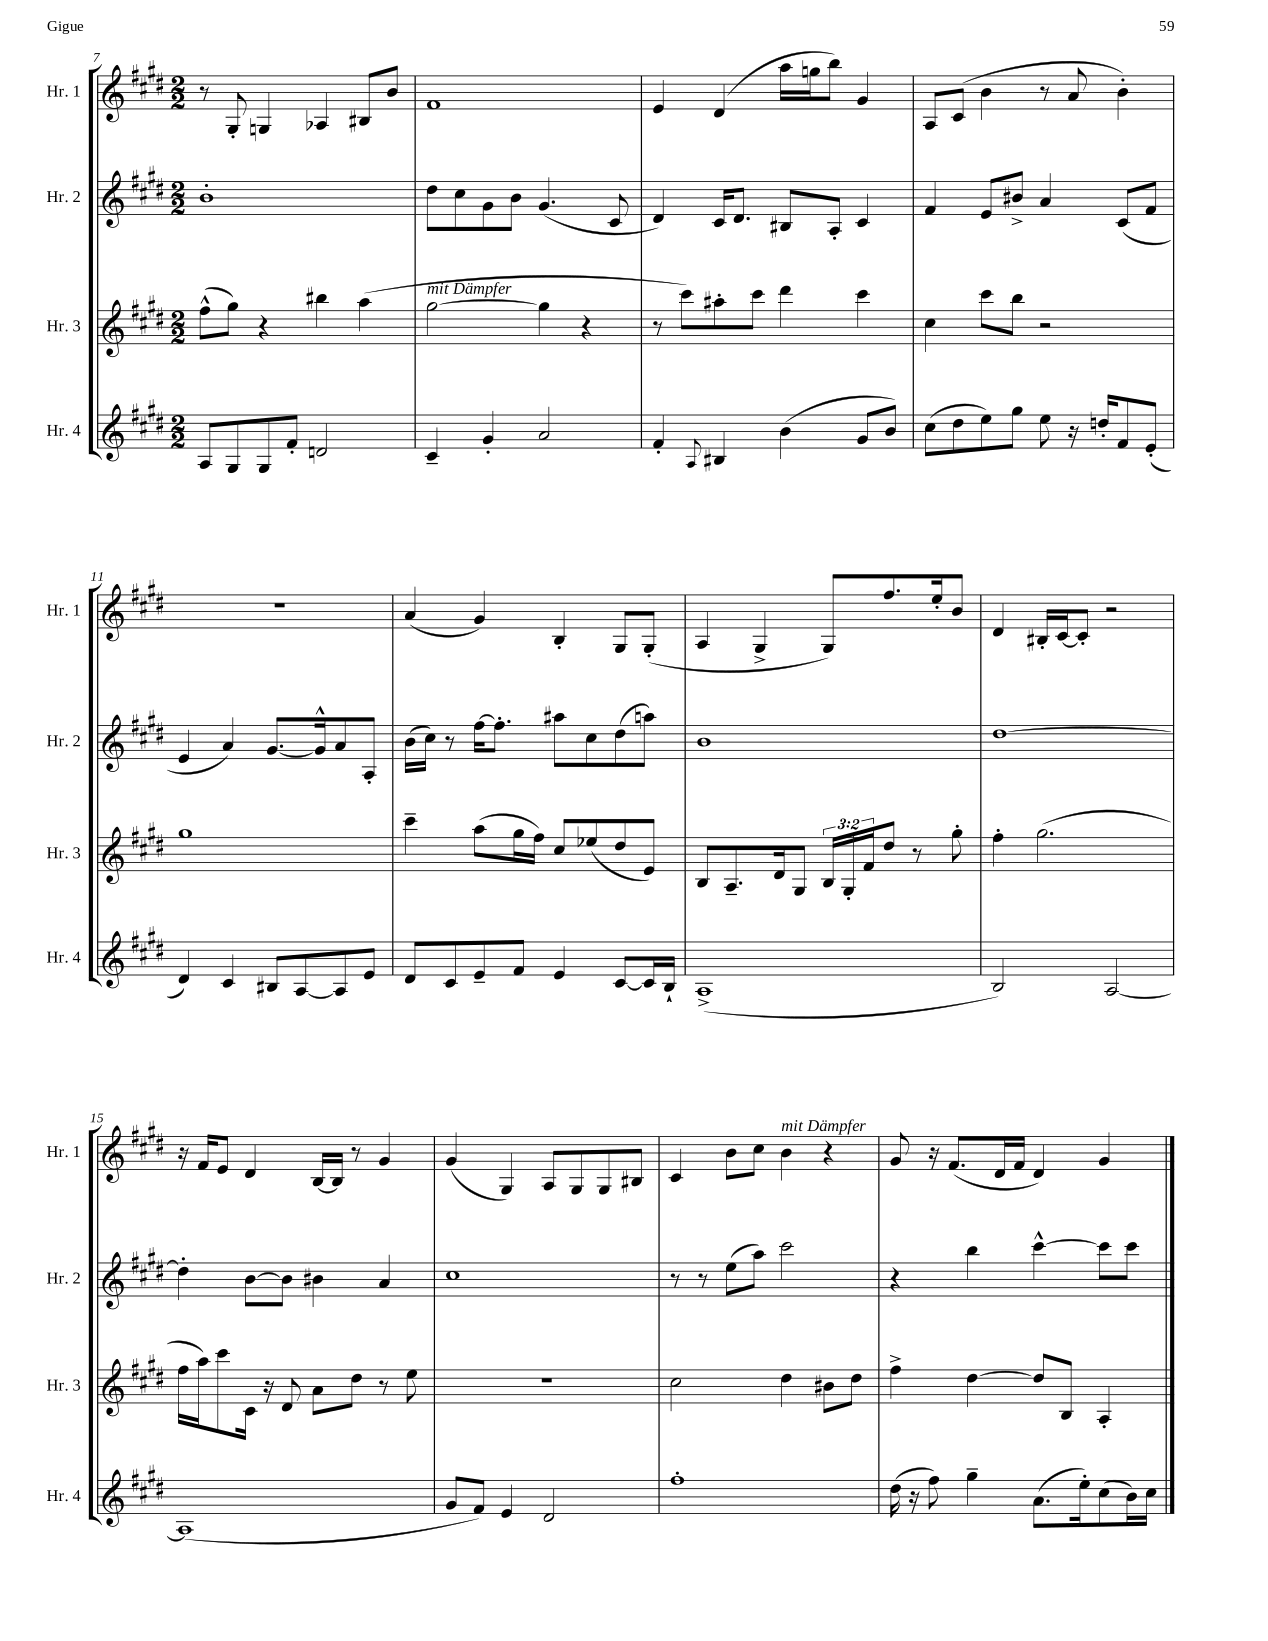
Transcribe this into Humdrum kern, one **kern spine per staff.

**kern	**kern	**kern	**kern
*part4	*part3	*part2	*part1
*staff4	*staff3	*staff2	*staff1
*I"Hr. 4	*I"Hr. 3	*I"Hr. 2	*I"Hr. 1
*I'Hr. 4	*I'Hr. 3	*I'Hr. 2	*I'Hr. 1
*clefG2	*clefG2	*clefG2	*clefG2
*k[f#c#g#d#]	*k[f#c#g#d#]	*k[f#c#g#d#]	*k[f#c#g#d#]
*M2/2	*M2/2	*M2/2	*M2/2
=7	=7	=7	=7
8A/L	(8ff#^^\L	1b'	8r
8G#/	8gg#\J)	.	8G#'/
8G#/	4r	.	4Gn/
8f#'/J	.	.	.
2dn/	4bb#X\	.	4A-X/
.	(4aa\	.	8B#X/L
.	.	.	8b/J
=8	=8	=8	=8
!	!LO:TX:a:i:t=mit Dämpfer	!	!
4c#~/	[2gg#\	8dd#\L	1f#
.	.	8cc#\	.
4g#'/	.	8g#\	.
.	.	8b\J	.
2a/	4gg#\]	(4.g#/	.
.	4r	.	.
.	.	8c#/	.
=9	=9	=9	=9
4f#'/	8r	4d#/)	4e/
.	8ccc#\L)	.	.
8qqA/	.	.	.
4B#X/	8aa#X'\	16c#/KL	(4d#/
.	.	8.d#/J	.
.	8ccc#\J	.	.
(4b\	4ddd#\	8B#X/L	16aa\LL
.	.	.	16ggn\J
.	.	8A'/J	8bb\J)
8g#/L	4ccc#\	4c#/	4g#/
8b/J)	.	.	.
=10	=10	=10	=10
(8cc#\L	4cc#\	4f#/	8A/L
8dd#\	.	.	(8c#/J
8ee\)	8ccc#\L	8e/L	4b\
8gg#\J	8bb\J	8b#X^/J	.
8ee\	2r	4a/	8r
16r	.	.	8a/
16ddn'/KL	.	.	.
8f#/	.	(8c#/L	4b'\)
(8e'/J	.	8f#/J	.
!!LO:LB:g=z
=11	=11	=11	=11
4d#/)	1gg#	4e/	1r
4c#/	.	4a/)	.
8B#X/L	.	[8.g#/L	.
[8A/	.	.	.
.	.	16g#^^/k]	.
8A/]	.	8a/	.
8e/J	.	8A'/J	.
=12	=12	=12	=12
8d#/L	4ccc#~\	(16b\LL	(4a/
.	.	16cc#\JJ)	.
8c#/	.	8r	.
8e~/	(8aa\L	[16ff#\KL	4g#/)
.	.	8.ff#'\J]	.
8f#/J	16gg#\L	.	.
.	16ff#\JJ)	.	.
4e/	8cc#/L	8aa#X\L	4B'/
.	(8ee-X/	8cc#\	.
[8c#/L	8dd#/	(8dd#\	8G#/L
16c#/L]	8e/J)	8aan\J)	(8G#'/J
16B`/JJ	.	.	.
=13	=13	=13	=13
(1A^	8B/L	1b	4A/
.	8.A~/	.	.
.	.	.	4G#^/
.	16d#/k	.	.
.	8G#/J	.	.
.	24B/LL	.	8G#/L)
.	24G#'/	.	.
.	24f#/J	.	.
.	8dd#/J	.	8.ff#/
.	8r	.	.
.	.	.	16ee'/k
.	8gg#'\	.	8b/J
=14	=14	=14	=14
2B/)	4ff#'\	[1dd#	4d#/
.	(2.gg#\	.	16B#X'/LL
.	.	.	[16c#/J
.	.	.	8c#'/J]
[2A/	.	.	2r
!!LO:LB:g=z
=15	=15	=15	=15
(1A]	16ff#\LL	4dd#'\]	16r
.	16aa\J)	.	16f#/KL
.	8ccc#\	.	8e/J
.	16c#\Jk	[8b\L	4d#/
.	16r	.	.
.	8d#/	8b\J]	.
.	8a\L	4b#X\	[16B/LL
.	.	.	16B/JJ]
.	8dd#\J	.	8r
.	8r	4a/	4g#/
.	8ee\	.	.
=16	=16	=16	=16
8g#/L	1r	1cc#	(4g#/
8f#/J)	.	.	.
4e/	.	.	4G#/)
2d#/	.	.	8A/L
.	.	.	8G#/
.	.	.	8G#/
.	.	.	8B#X/J
=17	=17	=17	=17
1ff#'	2cc#\	8r	4c#/
.	.	8r	.
.	.	(8ee\L	8b\L
.	.	8aa\J)	8cc#\J
!	!	!	!LO:TX:a:i:t=mit Dämpfer
.	4dd#\	2ccc#\	4b\
.	8b#X\L	.	4r
.	8dd#\J	.	.
=18	=18	=18	=18
(16dd#\	4ff#^\	4r	8g#/
16r	.	.	.
8ff#\)	.	.	16r
.	.	.	(8.f#/L
4gg#~\	[4dd#\	4bb\	.
.	.	.	16d#/L
.	.	.	16f#/JJ
(8.a\L	8dd#/L]	[4ccc#^^\	4d#/)
.	8B/J	.	.
16ee'\k)	.	.	.
(8cc#\	4A'/	8ccc#\L]	4g#/
16b\L)	.	8ccc#\J	.
16cc#\JJ	.	.	.
==	==	==	==
*-	*-	*-	*-
